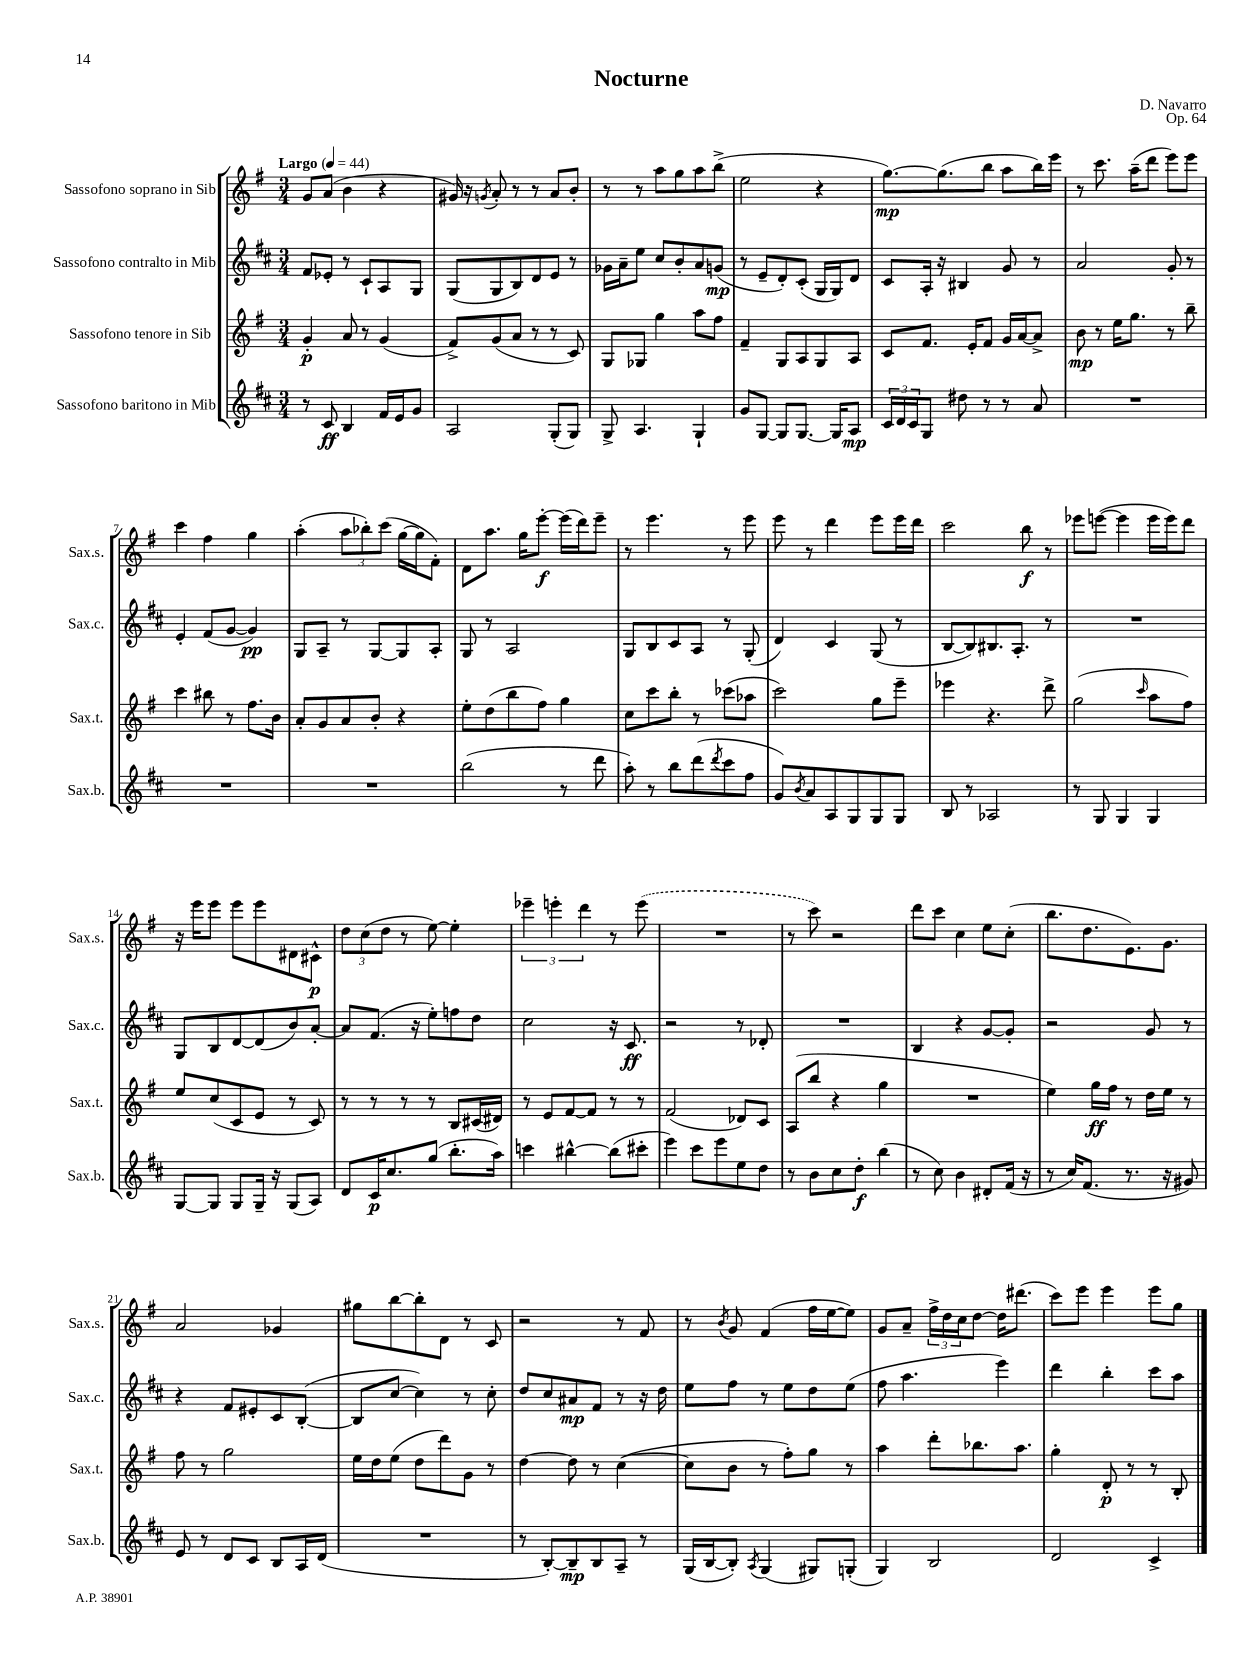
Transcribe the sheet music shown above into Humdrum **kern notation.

**kern	**kern	**kern	**kern
*staff4	*staff3	*staff2	*staff1
*clefG2	*clefG2	*clefG2	*clefG2
*k[f#c#]	*k[f#]	*k[f#c#]	*k[f#]
*M3/4	*M3/4	*M3/4	*M3/4
*MM44	*MM44	*MM44	*MM44
8r	4g'	8f#	8g
8c#	.	8e-'	(8a
4B	8a	8r	4b
.	8r	8c#`	.
16f#	(4g	8A	4r
16e	.	.	.
8g	.	8G	.
=	=	=	=
2A	8f#^)	(8G	16g#)
.	.	.	16r
.	.	.	8qg
.	(8g	8G	8a'
.	8a	8B)	8r
.	8r	8d	8r
(8G'	8r	8e	8a
8G)	8c)	8r	8b'
=	=	=	=
8G^	8G	16g-	8r
.	.	16a~	.
4.A	8G-	8ee	8r
.	4gg	8cc#	8aa
.	.	8b'	8gg
4G`	8aa	8a	8aa
.	8ff#	(8g	(8bb^
=	=	=	=
8g	4f#~	8r	2ee
[8G	.	8e~	.
8G]	8G	8d')	.
[8.G	8A	(8c#'	.
.	8G	16G	4r
16G]	.	16G)	.
8A	8A	8d	.
=	=	=	=
24c#	8c	8c#	[8.gg)
24d	.	.	.
24c#	.	.	.
8G	8.f#	16A'	.
.	.	16r	(8.gg]
8dd#	.	4B#	.
.	16e'	.	.
8r	8f#	.	8bb
8r	16g	8g	8aa
.	[16a	.	.
8a	8a^]	8r	16bb)
.	.	.	16eee
=	=	=	=
2.r	8b	2a	8r
.	8r	.	8.ccc
.	16ee	.	.
.	8.gg	.	(16aa~
.	.	.	8ddd
.	8r	8g'	8eee)
.	8bb~	8r	8eee
=	=	=	=
2.r	4ccc	4e'	4ccc
.	8bb#	(8f#	4ff#
.	8r	[8g	.
.	8.ff#	4g])	4gg
.	16b	.	.
=	=	=	=
2.r	8a'	8G	(4aa'
.	8g	8A~	.
.	8a	8r	12aa
.	.	.	12bb-')
.	8b'	[8G	.
.	.	.	(12ccc
.	4r	8G]	[16gg
.	.	.	16gg]
.	.	8A'	8f#')
=	=	=	=
(2bb	8ee'	8G	8d
.	(8dd	8r	8.aa
.	8bb	2A	.
.	.	.	16gg
.	8ff#)	.	[8eee'
8r	4gg	.	(16eee]
.	.	.	16ddd)
8ddd	.	.	8eee~
=	=	=	=
8aa')	8cc	8G	8r
8r	8ccc	8B	4.eee
8bb	8bb'	8c#	.
(8ddd	8r	8A	.
8qddd	.	.	.
8ccc#	(8ccc-	8r	8r
8ff#	8aa-	(8G'	8eee
=	=	=	=
8g)	2ccc)	4d)	8eee
8qb	.	.	.
8a	.	.	8r
8A	.	4c#	4ddd
8G	.	.	.
8G	8gg	(8G	8eee
8G	8eee~	8r	16eee
.	.	.	16ddd
=	=	=	=
8B	4eee-	[8B	2ccc
8r	.	8B])	.
2A-	4.r	8.B#	.
.	.	8.A'	.
.	.	.	8bb
.	8ddd^	8r	8r
=	=	=	=
8r	(2gg	2.r	8eee-
8G	.	.	([8eee
4G	.	.	4eee]
.	16qqccc	.	.
4G	8aa	.	16eee
.	.	.	16eee)
.	8ff#)	.	8ddd
=	=	=	=
[8G	8ee	8G	16r
.	.	.	16eee
8G]	(8cc	8B	8eee
8G	8c	[8d	8eee
16G~	8e	(8d]	8eee
16r	.	.	.
(8G	8r	8b)	8d#
8A)	8c)	[8a'	8c#^^
=	=	=	=
8d	8r	8a]	12dd
.	.	.	(12cc
16c#	8r	(8.f#	.
.	.	.	12dd
8.cc#	.	.	.
.	8r	.	8r
.	.	16r	.
(8gg	8r	8ee')	[8ee)
8.bb'	8B	8ff	4ee']
.	(16c#	8dd	.
16aa)	16d#)	.	.
=	=	=	=
4ccc	8r	2cc#	6eee-~
.	8e	.	.
.	.	.	6eee'
[4bb#^^	[8f#	.	.
.	.	.	6ddd
.	8f#]	.	.
(8bb#]	8r	16r	8r
.	.	8.c#	.
8ccc#'	8r	.	(8eee
=	=	=	=
4eee)	(2f#	2r	2.r
8ccc#	.	.	.
8eee	.	.	.
8ee	8d-)	8r	.
8dd	8c	8d-'	.
=	=	=	=
8r	(8A	2.r	8r
8b	8bb	.	8ccc)
8cc#	4r	.	2r
8dd'	.	.	.
(4bb	4gg	.	.
=	=	=	=
8r	2.r	4B	8ddd
8cc#)	.	.	8ccc
4b	.	4r	4cc
8d#'	.	[8g	8ee
(16f#	.	8g']	(8cc'
16r	.	.	.
=	=	=	=
8r	4ee)	2r	8.bb
16cc#)	.	.	.
(8.f#	.	.	8.dd
.	16gg	.	.
.	16ff#	.	.
8.r	8r	.	8.e)
.	16dd	8g	.
16r	16ee	.	8.g
8g#)	8r	8r	.
=	=	=	=
8e	8ff#	4r	2a
8r	8r	.	.
8d	2gg	8f#	.
8c#	.	8e#'	.
8B	.	8c#	4g-
16A	.	([8B'	.
(16d	.	.	.
=	=	=	=
2.r	16ee	8B]	8gg#
.	16dd	.	.
.	(8ee	[8cc#	[8bb
.	8dd	4cc#])	8bb']
.	8ddd)	.	8d
.	8g	8r	8r
.	8r	8cc#'	8c
=	=	=	=
8r	[4dd	8dd	2r
[8B')	.	8cc#	.
8B~]	8dd]	8a#	.
8B	8r	8f#	.
8A~	([4cc	8r	8r
8r	.	16r	8f#
.	.	16dd	.
=	=	=	=
(16G	8cc]	8ee	8r
[16B	.	.	.
.	.	.	8qb
8B'])	8b	8ff#	8g
8qA	.	.	.
(4G	8r	8r	(4f#
.	8ff#')	8ee	.
8G#)	8gg	8dd	16ff#
.	.	.	[16ee
(8G'	8r	(8ee	8ee])
=	=	=	=
4G)	4aa	8ff#	8g
.	.	4.aa	8a~
2B	8ddd'	.	24ff#^
.	.	.	24dd
.	.	.	24cc
.	8.bb-	.	[8dd
.	.	4eee)	16dd]
.	8.aa	.	(8.ddd#
=	=	=	=
2d	4gg'	4ddd	8ccc)
.	.	.	8eee
.	8d'	4bb'	4eee
.	8r	.	.
4c#^	8r	8ccc#	8eee
.	8B'	8aa	8gg
==	==	==	==
*-	*-	*-	*-
